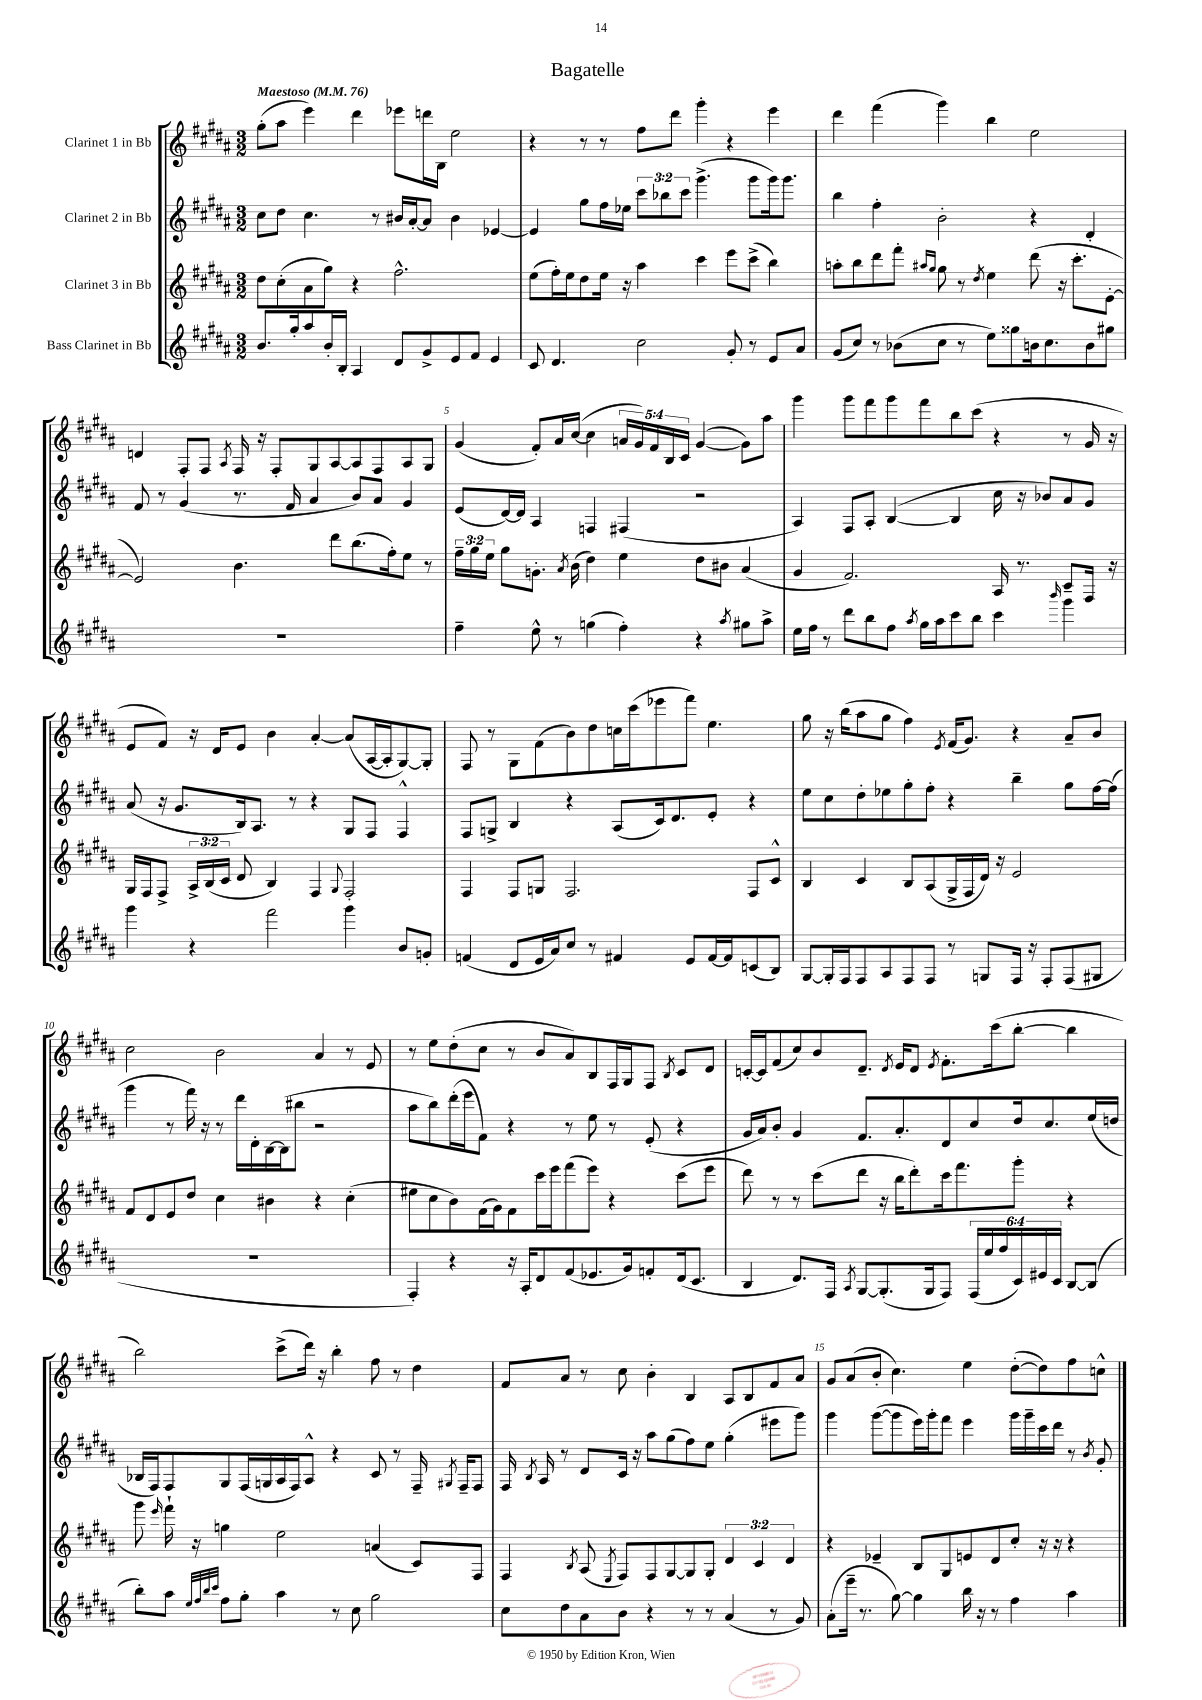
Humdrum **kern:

**kern	**kern	**kern	**kern
*staff4	*staff3	*staff2	*staff1
*clefG2	*clefG2	*clefG2	*clefG2
*k[f#c#g#d#a#]	*k[f#c#g#d#a#]	*k[f#c#g#d#a#]	*k[f#c#g#d#a#]
*M3/2	*M3/2	*M3/2	*M3/2
*MM76	*MM76	*MM76	*MM76
8.b	8dd#	8cc#	(8gg#'
.	(8cc#'	8dd#	8aa#
16gg#'	.	.	.
8aa#	8a#	4.cc#	4eee)
16b'	8gg#)	.	.
16B'	.	.	.
4A#	4r	.	4ddd#
.	.	8r	.
8d#	2.ff#^^	16b#	8eee-
.	.	[16a#'	.
8g#^	.	8a#]	16ddd
.	.	.	16B
8e	.	4b#	2ee
8f#	.	.	.
4e	.	[4e-	.
=	=	=	=
8c#	(8ee	4e-]	4r
4.d#	16ff#')	.	.
.	16ee	.	.
.	8dd#	8gg#	8r
.	16ee	16ff#	8r
.	16r	16ee-	.
2cc#	4aa#	12ccc#	8ff#
.	.	12bb-	.
.	.	.	8ddd#
.	.	12ccc#	.
.	4ccc#	(4.ggg#^	4ggg#'
8g#'	8eee	.	4r
8r	(8ccc#^	8ggg#	.
8e	4bb)	16ggg#)	4eee
.	.	8.ggg#	.
8a#	.	.	.
=	=	=	=
(8g#	8aa'	4bb	4ddd#
8cc#)	8bb	.	.
8r	8ddd#	4ff#'	(4fff#
(8b-	8fff#'	.	.
.	16qqaa#	.	.
.	16qqgg#	.	.
8cc#	8gg#	2b'	4ggg#)
8r	8r	.	.
.	8qdd#	.	.
8ee)	4ee	.	4bb
8gg##	.	.	.
16b	(8ddd#	4r	2ee
8.cc#	.	.	.
.	16r	.	.
.	8.ccc#'	.	.
8b	.	4d#'	.
8gg#	[8e'	.	.
=	=	=	=
1.r	2e])	8f#	4d
.	.	8r	.
.	.	(4g#	8F#'
.	.	.	8F#
.	.	.	8qA#
.	4.b	8.r	16F#
.	.	.	16r
.	.	.	8F#'
.	.	16f#	.
.	.	4a#	8G#
.	8ddd#	.	[8A#
.	(8.bb	8b)	8A#]
.	.	8a#	8F#
.	16ff#')	.	.
.	8ee	4g#	8A#
.	8r	.	8G#
=	=	=	=
4ff#~	24ff#~	(8e	(4g#
.	24gg#	.	.
.	24ee	.	.
.	8gg#	[16d#)	.
.	.	16d#]	.
8ee^^	8.g'	4A#	8f#')
8r	.	.	16a#
.	8qa#	.	.
.	(16b	.	([16cc#
(4gg	4dd#)	4F	4cc#]
4ff#')	4ee	(4F#	20a
.	.	.	20g#)
.	.	.	20f#
.	.	.	20B
.	.	.	20c#
4r	8dd#	2r	([4g#
.	8b#	.	.
8qaa#	.	.	.
8gg#	(4a#	.	8g#])
8aa#^	.	.	8aa#
=	=	=	=
16ee	4g#	4A#)	4ggg#
16ff#	.	.	.
8r	.	.	.
8ddd#	2.f#)	8F#	8ggg#
8bb	.	8A#'	8fff#
8ff#	.	([4B	8ggg#
8qaa#	.	.	.
16gg#	.	.	8fff#
16aa#	.	.	.
8ccc#	.	4B]	8bb
8bb	.	.	(8ccc#
4ccc#	16A#	16cc#	4r
.	8.r	16r	.
.	.	8b-)	.
16qqbbb	.	.	.
4ggg#	8c#~	8a#	8r
.	16F#	8g#	16g#
.	16r	.	16r
=	=	=	=
4ggg#	16G#	(8a#	8e
.	16F#	.	.
.	8F#^	16r	8f#)
.	.	8.g#	.
4r	24A#^	.	16r
.	(24B	.	.
.	.	.	16d#
.	24c#	.	.
.	8d#	16B)	8e
.	.	8.A#	.
2fff#	4B)	.	4b
.	.	8r	.
.	4F#	4r	[4a#'
.	8qqG#	.	.
4ggg#	2F#'	8G#	(8a#]
.	.	8F#	[16A#
.	.	.	16A#']
8b	.	4F#^^	[8G#)
8g'	.	.	8G#']
=	=	=	=
(4f	4F#	8F#	8F#
.	.	8G^	8r
8d#	8F#	4B	8G#
16e	8G	.	(8f#
16a#)	.	.	.
8cc#	2.F#	4r	8b)
8r	.	.	8dd#
4f#	.	(8A#	16cc
.	.	.	(16ccc#
.	.	16c#)	8eee-
.	.	8.d#	.
8e	.	.	8fff#)
[16f#	.	8e'	4.ee
16f#]	.	.	.
(8c	8F#	4r	.
8B)	8c#^^	.	.
=	=	=	=
[8G#	4B	8ee	8gg#
16G#']	.	8cc#	16r
16F#	.	.	(16bb
8F#	4c#	8dd#'	8aa#
8A#	.	8ee-	8gg#
8F#	8B	8gg#'	4ff#)
8F#	(8A#	8ff#'	.
.	.	.	8qe
8r	16G#^	4r	(16f#
.	16F#	.	8.g#)
8G	16d#)	.	.
.	16r	.	.
16F#	2e	4bb~	4r
16r	.	.	.
8F#'	.	.	.
(8F#	.	8gg#	8a#~
8G#	.	[16ff#	8b
.	.	(16ff#]	.
=	=	=	=
1.r	8f#	4ggg#	2cc#
.	8d#	.	.
.	8e	8r	.
.	8dd#	16fff#)	.
.	.	16r	.
.	4cc#	8r	2b
.	.	16ddd#	.
.	.	16d#'	.
.	4b#	[16B	.
.	.	(16B]	.
.	.	8bb#	.
.	4r	2r	4a#
.	(4cc#'	.	8r
.	.	.	8e
=	=	=	=
4F#')	8ee#	8aa#	8r
.	8cc#	8bb)	8ee
4r	8b)	(16ddd#'	(8dd#'
.	.	16eee	.
.	(16f#	8f#)	8cc#
.	16g#)	.	.
16r	8f#	4r	8r
16A#'	.	.	.
8d#	16ccc#	.	8b
.	16eee	.	.
(8f#	(8fff#	8r	8a#)
8.e-	8eee)	8ee	8B
.	4r	8r	16F#
16g#)	.	.	16G#
8f'	.	(8e'	8F#
.	.	.	8qB
(16d#	(8ccc#	4r	8c#
8.c#	.	.	.
.	8eee	.	8d#
=	=	=	=
4B	8ddd#)	16g#	[16c'
.	.	16a#)	16c]
.	8r	8b'	(8f#
8.d#)	8r	4g#	8cc#)
.	(8ccc#	.	8b
16F#	.	.	.
8qA#	.	.	.
[8G#	8ddd#	8.f#	8.d#~
(8.G#']	16r	.	.
.	.	.	8qd#
.	16bb	8.a#'	16e
.	8ddd#')	.	8d#
16G#	.	.	.
.	.	.	8qe
8F#)	16ccc#	8d#	8.f#'
.	8.fff#	.	.
(24F#	.	8cc#	.
24ee	.	.	.
.	.	.	(16ccc#
24ff#	.	.	.
24c#)	8ggg#'	16dd#	[8bb'
24e#	.	.	.
.	.	8.cc#	.
24c#	.	.	.
[8B	4r	.	4bb]
(8B]	.	(16ee	.
.	.	16dd	.
=	=	=	=
8bb')	8ggg#	16B-	2bb)
.	.	16F#)	.
.	16qqeee	.	.
8aa#	16fff#`	8F#	.
.	16r	.	.
32qqee	.	.	.
32qqff#	.	.	.
32qqbb	.	.	.
32qqccc#	.	.	.
8ff#	4gg	8G#	.
8gg#'	.	(16F#	.
.	.	16G	.
4aa#	2ee	16A#	(8ccc#^
.	.	16F#)	.
.	.	8A#^^	16ddd#)
.	.	.	16r
8r	.	4r	4bb'
8cc#	.	.	.
2gg#	(4a	8c#	8ff#
.	.	8r	8r
.	8c#)	16F#~	4dd#
.	.	8qG#	.
.	.	16F#~	.
.	8F#	8F#	.
=	=	=	=
8cc#	4F#	16F#	8f#
.	.	8qB	.
.	.	16A#	.
8dd#	.	8r	8a#
.	8qB	.	.
8a#	(8A#	8d#	8r
.	8qE	.	.
8b	8F#)	16c#	8cc#
.	.	16r	.
4r	8F#	8aa#	4b'
.	[8G#	(8gg#	.
8r	8G#]	8ff#)	4B
8r	8G#'	8ee	.
(4a#	6d#	(4gg#'	8A#
.	.	.	8B
.	6c#	.	.
8r	.	8eee#	8f#
.	6d#	.	.
8g#)	.	8ggg#)	8a#
=	=	=	=
(8a#'	4r	4ggg#	8g#
16eee~	.	.	(8a#
8.r	.	.	.
.	4e-~	([8ggg#	8b'
[8gg#)	.	8ggg#]	4.cc#)
4gg#]	8B	16eee)	.
.	.	16ggg#'	.
.	8G#	8fff#	.
16bb	8e	4eee	4ee
16r	.	.	.
8r	8d#	.	.
4ff#	8cc#'	16ggg#	([8dd#'
.	.	16ggg#~	.
.	16r	16ccc#	8dd#])
.	16r	16ddd#	.
4aa#	4r	8r	8ff#
.	.	8qb	.
.	.	8g#'	8cc^^
==	==	==	==
*-	*-	*-	*-
